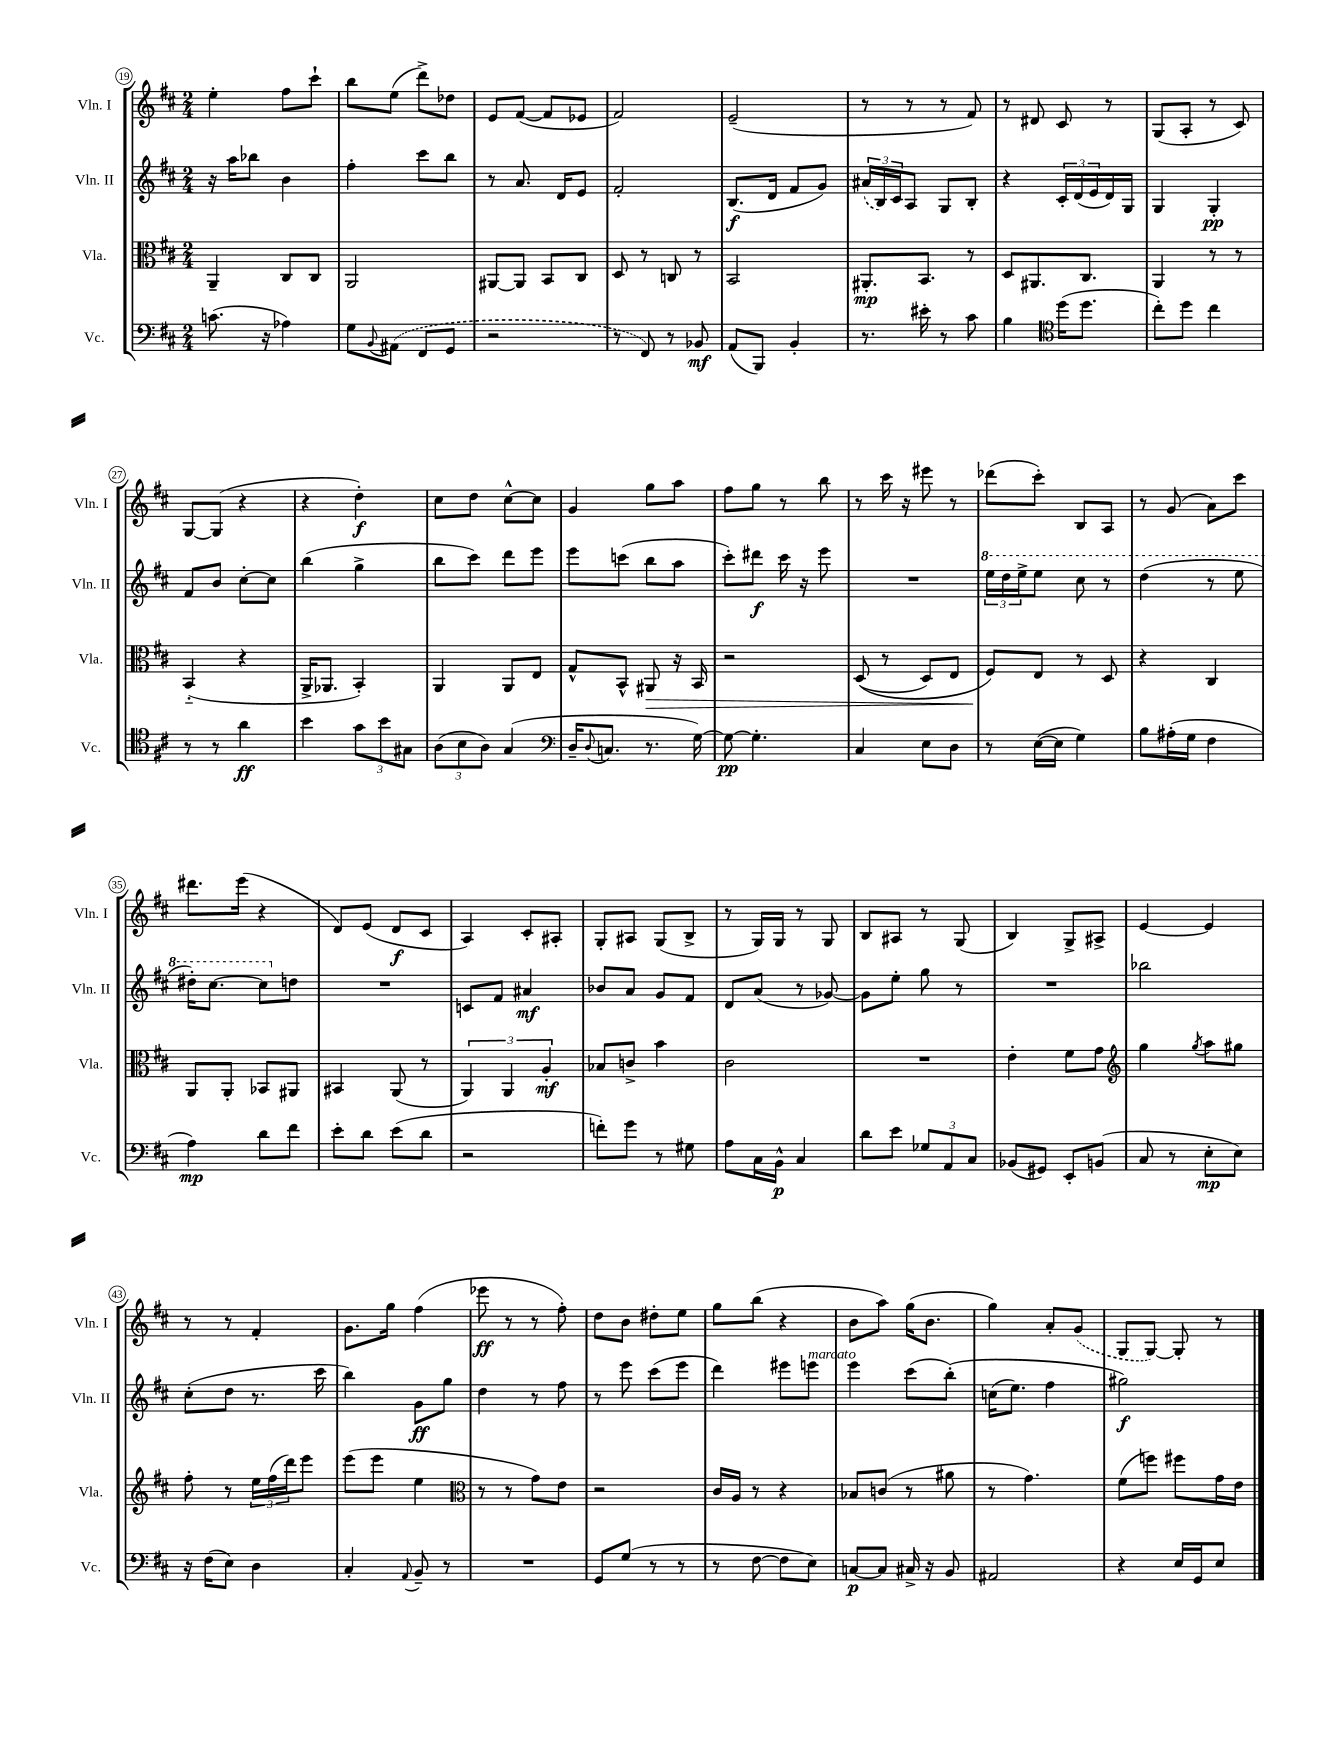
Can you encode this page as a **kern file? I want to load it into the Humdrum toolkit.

**kern	**dynam	**kern	**dynam	**kern	**dynam	**kern	**dynam
*part4	*part4	*part3	*part3	*part2	*part2	*part1	*part1
*staff4	*staff4	*staff3	*staff3	*staff2	*staff2	*staff1	*staff1
*I"Vc.	*	*I"Vla.	*	*I"Vln. II	*	*I"Vln. I	*
*I'Vc.	*	*I'Vla.	*	*I'Vln. II	*	*I'Vln. I	*
*clefF4	*	*clefC3	*	*clefG2	*	*clefG2	*
*k[f#c#]	*	*k[f#c#]	*	*k[f#c#]	*	*k[f#c#]	*
*M2/4	*	*M2/4	*	*M2/4	*	*M2/4	*
=19	=19	=19	=19	=19	=19	=19	=19
(8.cn\	.	4AA~/	.	16r	.	4ee'\	.
.	.	.	.	16aa\KL	.	.	.
.	.	.	.	8bb-X\J	.	.	.
16r	.	.	.	.	.	.	.
4A-X\)	.	8C#/L	.	4b\	.	8ff#\L	.
.	.	8C#/J	.	.	.	8ccc#`\J	.
=20	=20	=20	=20	=20	=20	=20	=20
8G\L	.	2AA/	.	4ff#'\	.	8bb\L	.
8qqBB/	.	.	.	.	.	.	.
(8AA#X\J	.	.	.	.	.	(8ee\J	.
8FF#/L	.	.	.	8ccc#\L	.	8ddd^\L)	.
8GG/J	.	.	.	8bb\J	.	8dd-X\J	.
=21	=21	=21	=21	=21	=21	=21	=21
2r	.	[8AA#X/L	.	8r	.	8e/L	.
.	.	8AA#/J]	.	8.a/	.	([8f#/J	.
.	.	8BB/L	.	.	.	8f#/L]	.
.	.	.	.	16d/KL	.	.	.
.	.	8C#/J	.	8e/J	.	8e-X/J	.
=22	=22	=22	=22	=22	=22	=22	=22
8r	.	8D/	.	2f#'/	.	2f#/)	.
8FF#/)	.	8r	.	.	.	.	.
8r	.	8Cn/	.	.	.	.	.
8BB-X/	mf	8r	.	.	.	.	.
=23	=23	=23	=23	=23	=23	=23	=23
(8AA/L	.	2BB/	.	(8.B/L	f	(2e~/	.
8BBB/J)	.	.	.	.	.	.	.
.	.	.	.	16d/Jk	.	.	.
4BB'/	.	.	.	8f#/L	.	.	.
.	.	.	.	8g/J)	.	.	.
=24	=24	=24	=24	=24	=24	=24	=24
8.r	.	8.AA#X'/L	mp	(24a#X/LL	.	8r	.
.	.	.	.	24B/)	.	.	.
.	.	.	.	24c#/J	.	.	.
.	.	.	.	8A/J	.	8r	.
16e#X'\	.	8.BB/J	.	.	.	.	.
8r	.	.	.	8G/L	.	8r	.
8c#\	.	8r	.	8B'/J	.	8f#/)	.
=25	=25	=25	=25	=25	=25	=25	=25
4B\	.	8D/L	.	4r	.	8r	.
.	.	8.AA#X/	.	.	.	8d#X/	.
*clefC4	*	*	*	*	*	*	*
(16dd\KL	.	.	.	24c#'/LL	.	8c#/	.
.	.	.	.	(24d/	.	.	.
8.dd\J	.	8.C#/J	.	.	.	.	.
.	.	.	.	24e/	.	.	.
.	.	.	.	16d/)	.	8r	.
.	.	.	.	16G/JJ	.	.	.
=26	=26	=26	=26	=26	=26	=26	=26
8cc#'\L)	.	4AA/	.	4G/	.	(8G/L	.
8dd\J	.	.	.	.	.	8A'/J	.
4cc#\	.	8r	.	4G'/	pp	8r	.
.	.	8r	.	.	.	8c#/)	.
!!LO:LB:g=z
=27	=27	=27	=27	=27	=27	=27	=27
8r	.	(4BB/	.	8f#/L	.	[8G/L	.
8r	.	.	.	8b/J	.	(8G/J]	.
4a\	ff	4r	.	[8cc#'\L	.	4r	.
.	.	.	.	8cc#\J]	.	.	.
=28	=28	=28	=28	=28	=28	=28	=28
4b\	.	16AA^/KL	.	(4bb\	.	4r	.
.	.	8.AA-X/J	.	.	.	.	.
12g\L	.	4BB'/)	.	4gg^\	.	4dd'\)	f
12b\	.	.	.	.	.	.	.
12G#X\J	.	.	.	.	.	.	.
=29	=29	=29	=29	=29	=29	=29	=29
(12A\L	.	4AA/	.	8bb\L	.	8cc#\L	.
12B\	.	.	.	.	.	.	.
.	.	.	.	8ccc#\J)	.	8dd\J	.
12A\J)	.	.	.	.	.	.	.
(4G/	.	8AA/L	.	8ddd\L	.	[8cc#^^\L	.
.	.	8E/J	.	8eee\J	.	8cc#\J]	.
=30	=30	=30	=30	=30	=30	=30	=30
*clefF4	*	*	*	*	*	*	*
16D~/KL	.	8G^^/L	.	8eee\L	.	4g/	.
8qqD/	.	.	.	.	.	.	.
8.Cn/J	.	.	.	.	.	.	.
.	.	8BB^^/J	.	(8cccn\J	.	.	.
!	!	!	!LO:HP:b	!	!	!	!
8.r	.	8AA#X/	>	8bb\L	.	8gg\L	.
.	.	16r	.	8aa\J	.	8aa\J	.
[16G\)	.	16BB/	.	.	.	.	.
=31	=31	=31	=31	=31	=31	=31	=31
8G\_	pp	2r	.	8ccc#'\L)	.	8ff#\L	.
4.G'\]	.	.	.	8ddd#X\J	f	8gg\J	.
.	.	.	.	16ccc#\	.	8r	.
.	.	.	.	16r	.	.	.
.	.	.	.	8eee\	.	8bb\	.
=32	=32	=32	=32	=32	=32	=32	=32
4C#/	.	((8D/	.	2r	.	8r	.
.	.	8r	.	.	.	16ccc#\	.
.	.	.	.	.	.	16r	.
8E\L	.	8D/L)	.	.	.	8eee#X\	.
8D\J	.	8E/J	.	.	.	8r	.
=33	=33	=33	=33	=33	=33	=33	=33
*	*	*	*	*8va	*	*	*
8r	.	8F#/L)	.	24eee\LL	.	(8ddd-X\L	.
.	.	.	.	24ddd\	.	.	.
.	.	.	.	24eee^\J	.	.	.
([16E\LL	.	8E/J	]	8eee\J	.	8ccc#'\J)	.
16E\JJ]	.	.	.	.	.	.	.
4G\)	.	8r	.	8ccc#\	.	8B/L	.
.	.	8D/	.	8r	.	8A/J	.
=34	=34	=34	=34	=34	=34	=34	=34
8B\L	.	4r	.	(4ddd\	.	8r	.
(16A#X'\L	.	.	.	.	.	(8g/	.
16G\JJ	.	.	.	.	.	.	.
4F#\	.	4C#/	.	8r	.	8a\L)	.
.	.	.	.	8eee\	.	8ccc#\J	.
!!LO:LB:g=z
=35	=35	=35	=35	=35	=35	=35	=35
4A\)	mp	8AA/L	.	16ddd#X'\KL)	.	8.ddd#X\L	.
.	.	.	.	[8.ccc#\J	.	.	.
.	.	8AA'/J	.	.	.	.	.
.	.	.	.	.	.	(16eee\Jk	.
8d\L	.	8BB-X/L	.	8ccc#\L]	.	4r	.
*	*	*	*	*X8va	*	*	*
8f#\J	.	8AA#X/J	.	8ddn\J	.	.	.
=36	=36	=36	=36	=36	=36	=36	=36
8e'\L	.	4BB#X/	.	2r	.	8d/L)	.
8d\J	.	.	.	.	.	(8e/J	.
(8e\L	.	(8AA/	.	.	.	8d/L	f
8d\J	.	8r	.	.	.	8c#/J	.
=37	=37	=37	=37	=37	=37	=37	=37
2r	.	6AA/)	.	8cn/L	.	4A/)	.
.	.	.	.	8f#/J	.	.	.
.	.	6AA/	.	.	.	.	.
.	.	.	.	4a#X/	mf	8c#'/L	.
.	.	6A'/	mf	.	.	.	.
.	.	.	.	.	.	8A#X'/J	.
=38	=38	=38	=38	=38	=38	=38	=38
8fn'\L)	.	8B-X/L	.	8b-X/L	.	8G'/L	.
8g\J	.	8cn^/J	.	8a/J	.	8A#X/J	.
8r	.	4b\	.	8g/L	.	(8G/L	.
8G#X\	.	.	.	8f#/J	.	8B^/J	.
=39	=39	=39	=39	=39	=39	=39	=39
8A\L	.	2c#\	.	8d/L	.	8r	.
16C#\L	.	.	.	(8a/J	.	16G/LL)	.
16BB^^\JJ	p	.	.	.	.	16G/JJ	.
4C#/	.	.	.	8r	.	8r	.
.	.	.	.	[8g-X/)	.	8G/	.
=40	=40	=40	=40	=40	=40	=40	=40
8d\L	.	2r	.	8g-\L]	.	8B/L	.
8e\J	.	.	.	8ee'\J	.	8A#X/J	.
12G-X/L	.	.	.	8gg\	.	8r	.
12AA/	.	.	.	.	.	.	.
.	.	.	.	8r	.	(8G/	.
12C#/J	.	.	.	.	.	.	.
=41	=41	=41	=41	=41	=41	=41	=41
(8BB-X/L	.	4e'\	.	2r	.	4B/)	.
8GG#X/J)	.	.	.	.	.	.	.
8EE'/L	.	8f#\L	.	.	.	8G^/L	.
(8BBn/J	.	8g\J	.	.	.	8A#X^/J	.
=42	=42	=42	=42	=42	=42	=42	=42
*	*	*clefG2	*	*	*	*	*
8C#/	.	4gg\	.	2bb-X\	.	[4e/	.
8r	.	.	.	.	.	.	.
.	.	8qgg/	.	.	.	.	.
8E'\L	mp	8aa\L	.	.	.	4e/]	.
8E\J)	.	8gg#X\J	.	.	.	.	.
!!LO:LB:g=z
=43	=43	=43	=43	=43	=43	=43	=43
16r	.	8ff#'\	.	(8cc#'\L	.	8r	.
(16F#\KL	.	.	.	.	.	.	.
8E\J)	.	8r	.	8dd\J	.	8r	.
4D\	.	24ee\LL	.	8.r	.	4f#'/	.
.	.	(24ff#\	.	.	.	.	.
.	.	24ddd\J)	.	.	.	.	.
.	.	8eee\J	.	.	.	.	.
.	.	.	.	16ccc#\	.	.	.
=44	=44	=44	=44	=44	=44	=44	=44
4C#'/	.	(8eee\L	.	4bb\)	.	8.g\L	.
.	.	8eee\J	.	.	.	.	.
.	.	.	.	.	.	16gg\Jk	.
8qqAA/	.	.	.	.	.	.	.
8BB~/	.	4ee\	.	8g\L	ff	(4ff#\	.
8r	.	.	.	8gg\J	.	.	.
=45	=45	=45	=45	=45	=45	=45	=45
*	*	*clefC3	*	*	*	*	*
2r	.	8r	.	4dd\	.	8eee-X\	ff
.	.	8r	.	.	.	8r	.
.	.	8g\L)	.	8r	.	8r	.
.	.	8e\J	.	8ff#\	.	8ff#'\)	.
=46	=46	=46	=46	=46	=46	=46	=46
8GG/L	.	2r	.	8r	.	8dd\L	.
(8G/J	.	.	.	8eee\	.	8b\J	.
8r	.	.	.	(8ccc#\L	.	8dd#X'\L	.
8r	.	.	.	8eee\J	.	8ee\J	.
=47	=47	=47	=47	=47	=47	=47	=47
8r	.	16c#/LL	.	4ddd\)	.	8gg\L	.
.	.	16A/JJ	.	.	.	.	.
[8F#\	.	8r	.	.	.	(8bb\J	.
8F#\L]	.	4r	.	8eee#X\L	.	4r	.
!	!	!	!	!LO:TX:a:i:t=marcato	!	!	!
8E\J)	.	.	.	8eeen\J	.	.	.
=48	=48	=48	=48	=48	=48	=48	=48
[8Cn/L	p	8B-X/L	.	4eee\	.	8b\L	.
8C/J]	.	(8cn/J	.	.	.	8aa\J)	.
16C#X^/	.	8r	.	(8ccc#\L	.	(16gg\KL	.
16r	.	.	.	.	.	8.b\J	.
8BB/	.	8a#X\	.	(8bb'\J)	.	.	.
=49	=49	=49	=49	=49	=49	=49	=49
2AA#X/	.	8r	.	(16ccn\KL	.	4gg\)	.
.	.	.	.	8.ee\J)	.	.	.
.	.	4.g\)	.	.	.	.	.
.	.	.	.	4ff#\	.	8a'/L	.
.	.	.	.	.	.	(8g/J	.
=50	=50	=50	=50	=50	=50	=50	=50
4r	.	(8f#\L	.	2gg#X\)	f	8G/L	.
.	.	8ffn\J)	.	.	.	[8G/J)	.
16E/LL	.	8ff#X\L	.	.	.	8G'/]	.
16GG/J	.	.	.	.	.	.	.
8E/J	.	16g\L	.	.	.	8r	.
.	.	16e\JJ	.	.	.	.	.
==	==	==	==	==	==	==	==
*-	*-	*-	*-	*-	*-	*-	*-
